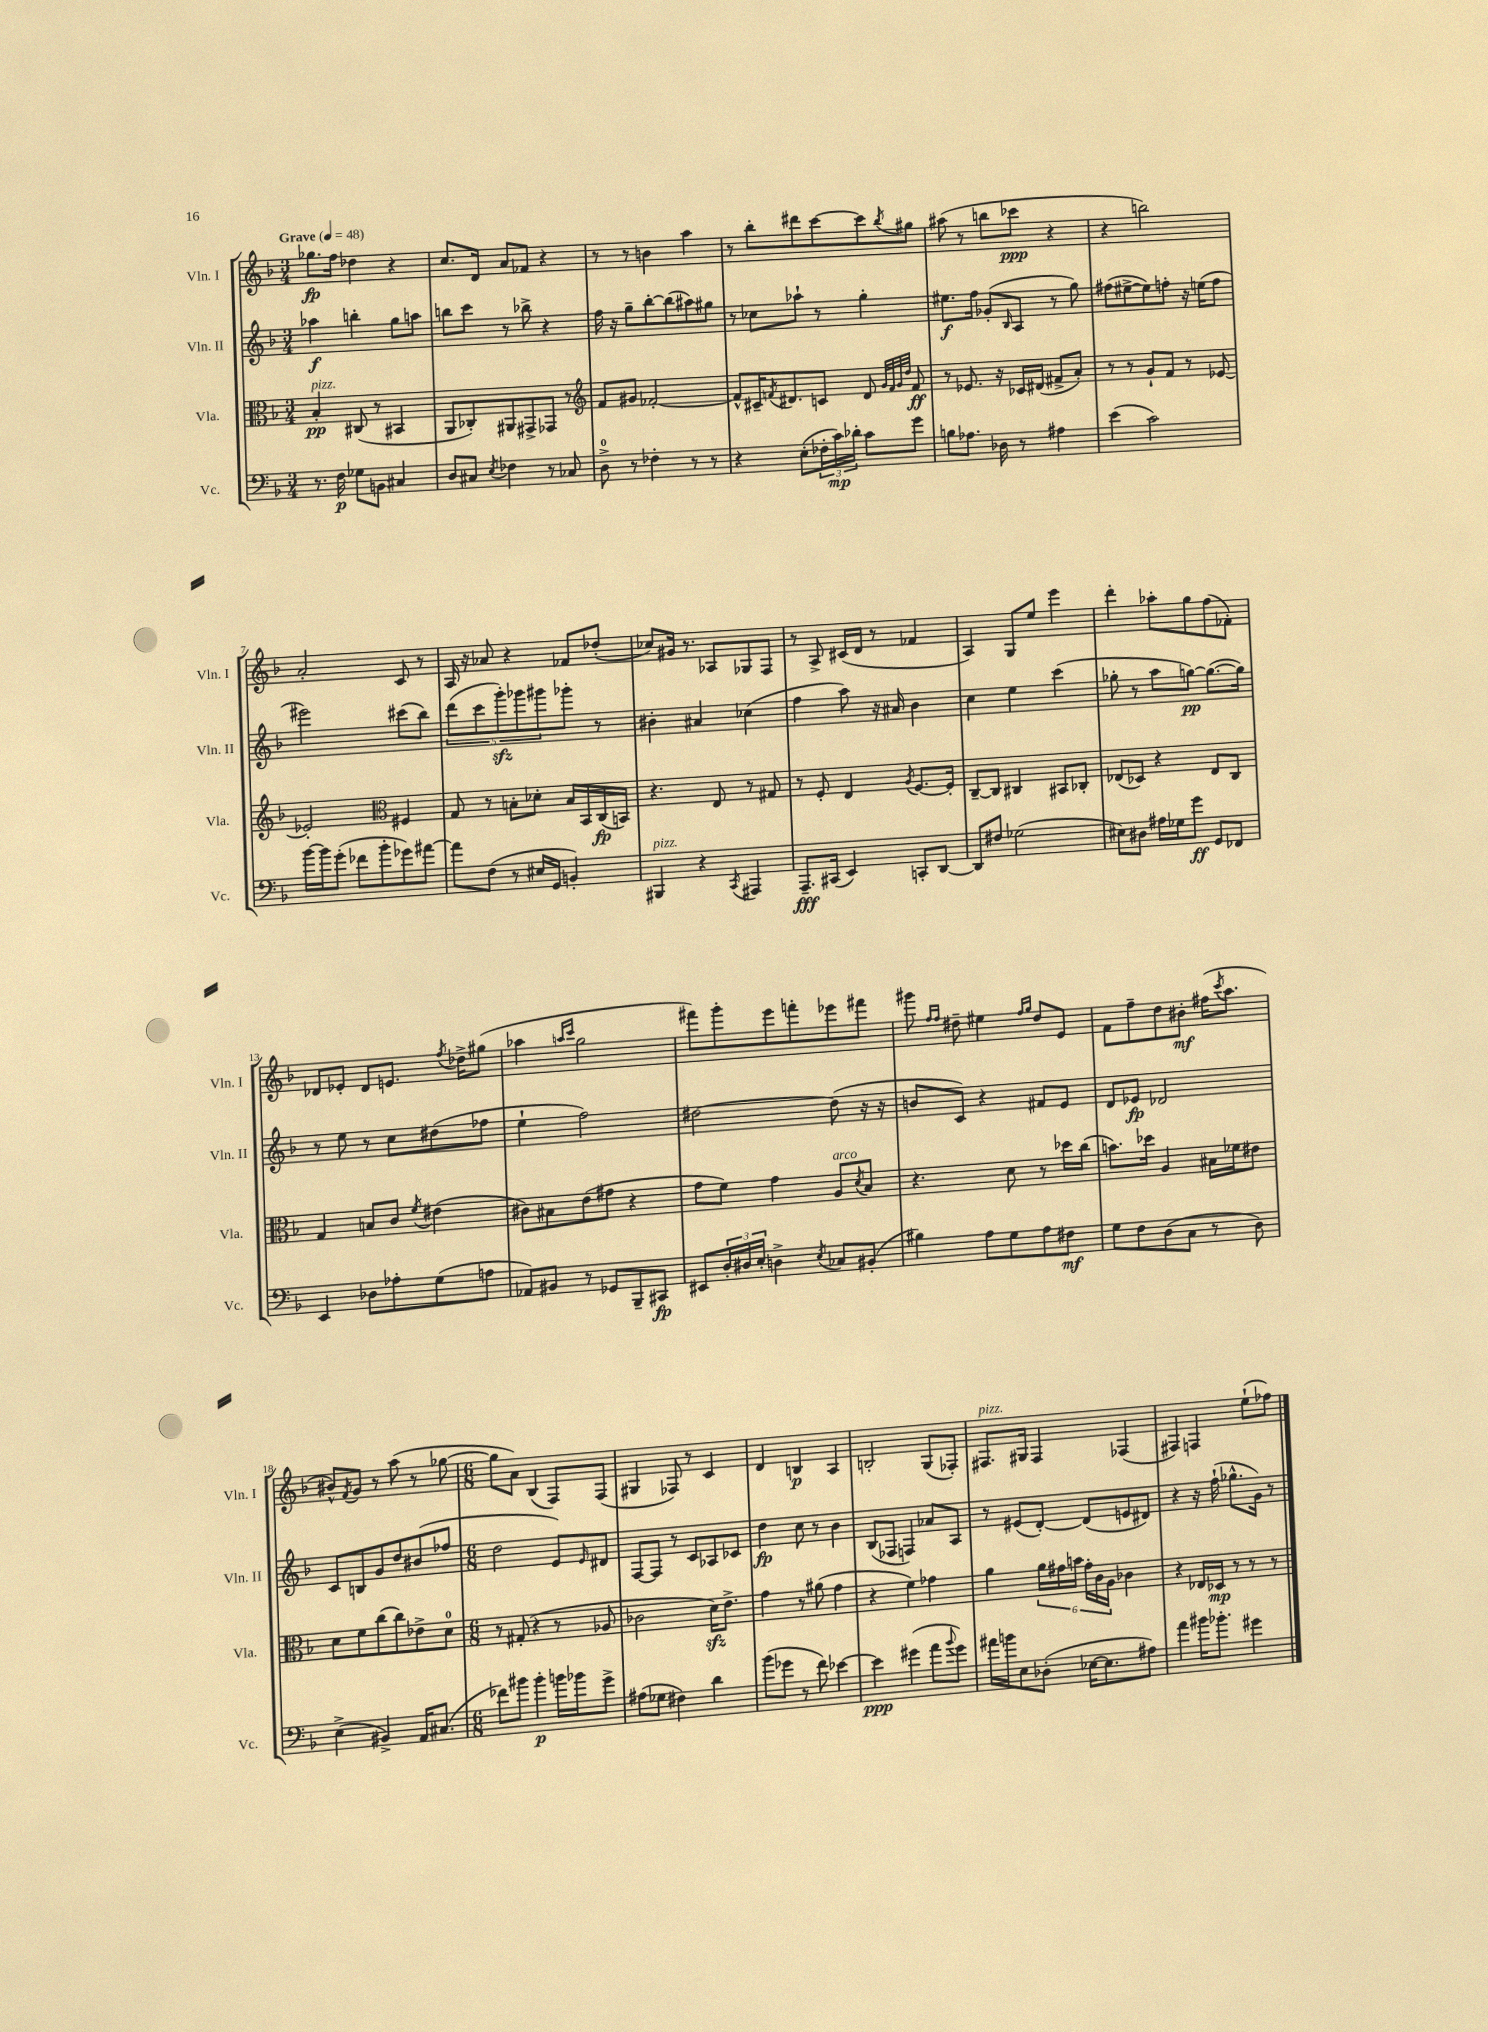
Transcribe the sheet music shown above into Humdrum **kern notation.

**kern	**kern	**kern	**kern
*staff4	*staff3	*staff2	*staff1
*clefF4	*clefC3	*clefG2	*clefG2
*k[b-]	*k[b-]	*k[b-]	*k[b-]
*M3/4	*M3/4	*M3/4	*M3/4
*MM48	*MM48	*MM48	*MM48
8.r	4B-'	4aa-	8.gg-
16F	.	.	16ff
8G-	(8C#	4bb'	4dd-
8BB	8r	.	.
4C#	4BB#	8gg	4r
.	.	8aa	.
=	=	=	=
8D	8AA	8bb	8.cc
8C#	8C-')	8ccc	.
.	.	.	16d
8qE	.	.	.
4F-	8AA#	8r	8a
.	8GG#^	8bb-^	8f-
8r	8GG-	4r	4r
8C-	8r	.	.
=	=	=	=
*	*clefG2	*	*
8D^	8f	16ff	8r
.	.	16r	.
8r	8g#	8gg~	8r
4F-'	[2f-'	[8bb-'	4b
.	.	(8bb-]	.
8r	.	8aa#)	4aa
8r	.	8gg#	.
=	=	=	=
4r	8f-^^]	8r	8r
.	16c#~	8cc-	8bb-'
.	8qf	.	.
.	8.d#	.	.
(8E'	.	8aa-`	8ddd#
24F-'	8c	8r	[8ccc
24c)	.	.	.
24d-'	.	.	.
8c	8d#	4gg'	8ccc]
.	32qqg	.	.
.	32qqf	.	.
.	32qqg	.	.
.	32qqdd	.	8qbb-
8g	8f	.	8gg#
=	=	=	=
8B	8r	8.ee#	(8aa#
8.A-	8.e-	.	8r
.	.	16ff	.
.	.	(8g-'	8bb
16D-	16r	.	.
.	.	16qqB-	.
8r	16c-	8A	8ccc-
.	(16d#	.	.
4A#	8f#^	8r	4r
.	8a')	8gg)	.
=	=	=	=
(4e	8r	(8ff#	4r
.	8r	[8ee#^	.
2c)	8g`	8ee#])	2bb)
.	8f	8ff'	.
.	8r	16r	.
.	.	(16ee	.
.	[8e-	8ff	.
=	=	=	=
[16b-	2e-']	2eee#)	2a'
16b-]	.	.	.
(8g'	.	.	.
8f-	.	.	.
8b-'	.	.	.
*	*clefC3	*	*
8g-)	4F#	(8ccc#	8c
[8a#	.	8bb-)	8r
=	=	=	=
8a#]	8G	(10ddd	16A
.	.	.	16r
.	.	10ccc	.
(8F	8r	.	8a-
.	.	10ggg')	.
8r	8B'	.	4r
.	.	10ggg-	.
16E#	8d-'	.	.
.	.	10ggg#	.
16GG	.	.	.
4BB')	16B	8ggg-'	8f-
.	16BB-	.	.
.	(16C	8r	(8dd-'
.	16BB)	.	.
=	=	=	=
4BBB#	4.r	4b#'	8cc-)
.	.	.	16g#
.	.	.	8.r
4r	.	4a#	.
.	8E	.	8A-
8qCC	.	.	.
4AAA#	8r	(4cc-	8G-
.	8G#	.	8F
=	=	=	=
8.AAA~	8r	4ff	8r
.	8F'	.	8A^
(16CC#	.	.	.
4EE)	4E	8aa)	(16c#
.	.	.	16d
.	.	16r	8r
.	.	16a#	.
.	8qA	.	.
8CC'	[8.F	4b-	4f-
[8DD	.	.	.
.	16F']	.	.
=	=	=	=
8DD]	[8C~	4cc	4A)
8F#	8C]	.	.
(2G-	4C#	4ee	8G
.	.	.	8ee
.	8BB#	(4ccc	4eee
.	8C-'	.	.
=	=	=	=
8E#)	(8E-	8gg-'	4ddd'
8D#	8D-)	8r	.
16A#	4r	8aa	8aa-'
16G-	.	.	.
8g	.	[8gg)	8gg
8GG	8E-	(8.gg_	(8ff
8FF-	8C	.	8f-')
.	.	16gg])	.
=	=	=	=
4EE	4G	8r	8d-
.	.	8ee	8e-'
8D-	8B	8r	8d-
8A-'	8c	8cc	8.e
.	8qf	.	.
(8G	(4e#	(8dd#	.
.	.	.	8qff
.	.	.	16dd-^
8A	.	8ff-	(8gg#
=	=	=	=
8AA-)	8c#)	4ee`	4aa-
8BB#	8B#	.	.
.	.	.	16qqaa
.	.	.	16qqccc
8r	(8e	2ff)	2gg
8GG-	8g#	.	.
8BBB-~	4r	.	.
8CC#	.	.	.
=	=	=	=
8EE#	8g	[2dd#	8fff#)
24D'	8f)	.	8ggg'
24D#	.	.	.
24E'	.	.	.
4D^	4g	.	8eee
.	.	.	8fff'
8qE	.	.	.
8C-	8A	(8dd#]	8eee-
.	8qd	.	.
(8BB#'	8B-	16r	8fff#
.	.	16r	.
=	=	=	=
4B#)	4.r	8b	8ggg#
.	.	.	16qqff
.	.	.	16qqff
.	.	8c)	8dd#~
8A	.	4r	4ee#
8G	8d	.	.
.	.	.	16qqff
.	.	.	16qqgg
8A	8r	8f#	8dd#
8F#	16dd-	8e	8e
.	(16cc	.	.
=	=	=	=
8G	8.b)	8d	8f
8F	.	8e-	8ff~
.	16dd-	.	.
(8D	4A	2d-	8dd
8C	.	.	8b#'
8r	16B#	.	(16ff#
.	.	.	8qccc
.	16f-	.	8.aa
8D)	8e#	.	.
=	=	=	=
(4E^	8d	8c	8b#^^)
.	.	.	8qf
.	8f	8B	8g
4BB#^)	(8cc	8g	8r
.	8cc)	8dd	(8aa
16AA	8e-^	(8b#	8r
(8.C#	.	.	.
.	8d	8ff-	[8gg-
=	=	=	=
*M6/8	*M6/8	*M6/8	*M6/8
8f-)	8r	2dd	8gg-]
8b#	(8G#'	.	8a)
4b#'	4r	.	(4B-
16b	8r	8e)	8F)
16b-	.	.	.
.	.	16qqe	.
8g^	8A-	8d#	(8F
=	=	=	=
(8A#	2c-	[8F	4G#
8G-	.	8F]	.
4F#)	.	8r	8F-)
.	.	8c	8r
4d	16d)	8A-	4c
.	8.e^	.	.
.	.	8c-	.
=	=	=	=
(8b-	4g	4dd	4d
8g-	.	.	.
8r	8r	8cc	4B
8f)	(8a#	8r	.
[4e-	4g	4b-	4A
=	=	=	=
4e-]	4r	(8B-	2B'
.	.	8F-	.
(4g#	4f)	4F)	.
8a	4g-	8a-	(8G
8qqb-	.	.	.
8g#)	.	8A	8F-')
=	=	=	=
16a#	4a	8r	8.F#
16b	.	.	.
8E	.	(8e#	.
.	.	.	16G#
(8D-'	24a	[8d')	4F#
.	24g#	.	.
.	24b	.	.
[16E-	24g#'	(8d]	.
.	24c	.	.
8.E-]	.	.	.
.	24A	.	.
.	4c-	8e	(4F-
8A#)	.	8d#)	.
=	=	=	=
4a	4r	4r	4F#)
16b#	16E-	16r	4F
8.b-'	16D-	(16ff`	.
.	8r	8.gg-^^	.
4g#	8r	.	(8ee`
.	.	16g)	.
.	8r	8r	8ff-)
==	==	==	==
*-	*-	*-	*-
